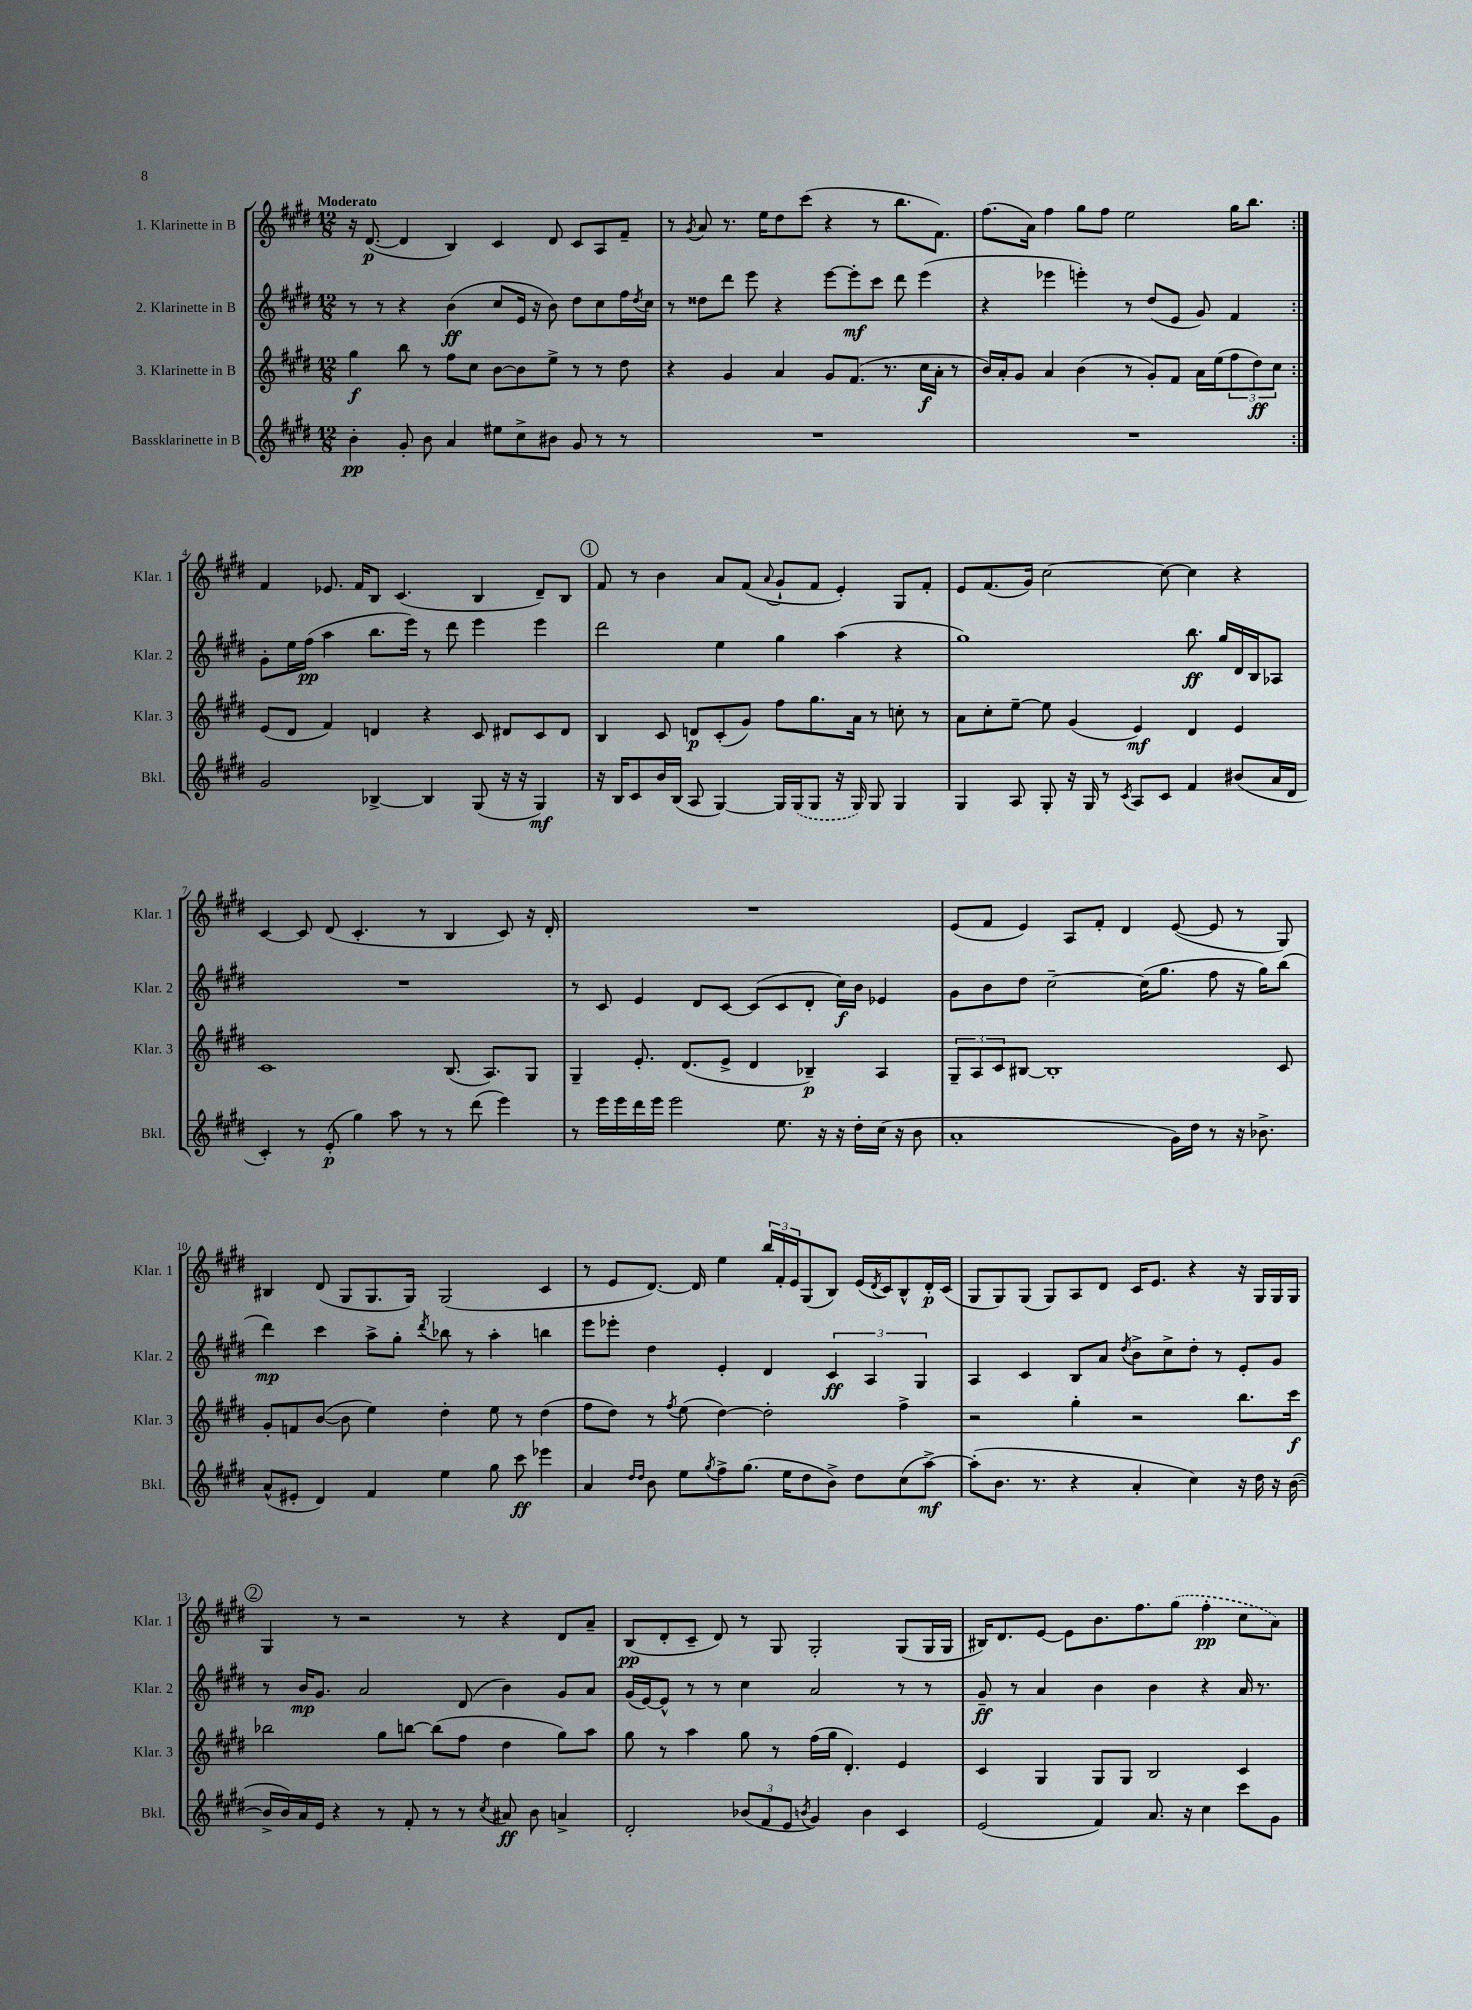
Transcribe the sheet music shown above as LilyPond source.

<<
\new StaffGroup <<
\new Staff = "s0" \with { instrumentName = "1. Klarinette in B" shortInstrumentName = "Klar. 1" } {
    \clef treble \key e \major \numericTimeSignature \time 12/8 \tempo "Moderato"
    \repeat volta 2 { r16 dis'8.~\p( dis'4 b4) cis'4 dis'8 cis'8 a8 fis'8-- |
    r8 \acciaccatura { gis'8 } a'8 r8. e''16 dis''8 cis'''8( r4 r8 b''8. fis'8.) |
    fis''8.( a'16) fis''4 gis''8 fis''8 e''2 gis''16 b''8. | }
    fis'4 ees'8. fis'16 b8 cis'4.( b4 dis'8--) b8 |
    \mark \markup { \circle "1" } fis'8 r8 b'4 a'8 fis'8( \appoggiatura { a'8 } gis'8-! fis'8 e'4-.) gis8 fis'8-. |
    e'8 fis'8.( gis'16) cis''2~ cis''8~ cis''4 r4 |
    cis'4~ cis'8 dis'8( cis'4.-. r8 b4 cis'8) r16 dis'16-. |
    R1. |
    e'8( fis'8 e'4) a8 fis'8-. dis'4 e'8~( e'8 r8 gis8) |
    bis4 dis'8( gis8 gis8. gis16) gis2( cis'4 |
    r8 e'8 dis'8.~) dis'16 e''4 \tuplet 3/2 { b''16 fis'16-. e'16 } gis8( b8) e'16( \acciaccatura { dis'8 } cis'16) b8-^ dis'16-.\p cis'16( |
    gis8 gis8) gis8( gis8) a8 dis'8 cis'16 e'8. r4 r16 gis16 gis16 gis16 |
    \mark \markup { \circle "2" } gis4 r8 r2 r8 r4 dis'8 a'8-- |
    b8\pp( dis'8-. cis'8-- dis'8) r8 gis8 gis2-. gis8( gis16 gis16 |
    bis16) dis'8. e'8~ e'8 b'8. fis''8. \once \slurDashed gis''8( fis''4-.\pp cis''8 a'8) \bar "|." |
}
\new Staff = "s1" \with { instrumentName = "2. Klarinette in B" shortInstrumentName = "Klar. 2" } {
    \clef treble \key e \major \numericTimeSignature \time 12/8
    \repeat volta 2 { r8 r8 r4 b'4\ff( cis''8 e'16 r16 b'8) dis''8 cis''8 fis''16 \acciaccatura { dis''8 } cis''16 |
    r8 disis''8 dis'''8 e'''8 r4 e'''8~ e'''8-.\mf cis'''8 dis'''8 e'''4( |
    r4 ees'''4 e'''4-.) r8 dis''8( e'8 gis'8) fis'4 | }
    gis'8-. e''16 fis''16\pp( a''4 b''8. e'''16) r8 dis'''8 e'''4 e'''4 |
    \mark \markup { \circle "1" } dis'''2 e''4 gis''4 a''4( r4 |
    gis''1) b''8.\ff gis''16 dis'16 b16 aes8 |
    R1. |
    r8 cis'8 e'4 dis'8 cis'8~ cis'8( cis'8 dis'8-. cis''16\f) b'16 ees'4 |
    gis'8 b'8 dis''8 cis''2~-- cis''16( gis''8. fis''8 r16 gis''16) b''8( |
    dis'''4\mp) cis'''4 a''8-> gis''8-. \acciaccatura { dis'''8 } bes''8 r8 a''4-. b''4 |
    e'''8 ees'''8-. dis''4 e'4-. dis'4 \tuplet 3/2 { cis'4\ff a4 gis4 } |
    a4 cis'4 b8 a'8 \acciaccatura { dis''8 } b'8-> cis''8-> dis''8-. r8 e'8-. gis'8 |
    \mark \markup { \circle "2" } r8 b'16\mp gis'8. a'2 dis'8( b'4) gis'8 a'8 |
    gis'16( e'16~) e'8-^ r8 r8 cis''4 a'2 r8 r8 |
    gis'8--\ff r8 a'4 b'4 b'4 r4 a'16 r8. \bar "|." |
}
\new Staff = "s2" \with { instrumentName = "3. Klarinette in B" shortInstrumentName = "Klar. 3" } {
    \clef treble \key e \major \numericTimeSignature \time 12/8
    \repeat volta 2 { gis''4\f b''8 r8 fis''8 cis''8 b'8~ b'8 e''8-> r8 r8 dis''8 |
    r4 gis'4 a'4 gis'8 fis'8.( r8. cis''16\f a'16-. r8 |
    b'16) a'16-. gis'8 a'4 b'4( r8 gis'8-.) fis'8 a'16 e''16( \tuplet 3/2 { fis''8 dis''8\ff) cis''8 } | }
    e'8( dis'8 fis'4) d'4 r4 cis'8 dis'8 cis'8 dis'8 |
    \mark \markup { \circle "1" } b4 cis'8 d'8\p cis'8-.( gis'8) fis''8 gis''8. a'16 r8 c''8-. r8 |
    a'8 cis''8-. e''8~-- e''8 gis'4( e'4\mf) dis'4 e'4 |
    cis'1 b8.( a8.) gis8 |
    gis4-- e'8.-. dis'8.( e'8-> dis'4 bes4--\p) a4 |
    \tuplet 3/2 { gis8-- a8 cis'8 } bis8~ bis1-. cis'8 |
    gis'8-. f'8 b'8~( b'8 e''4) dis''4-. e''8 r8 dis''4( |
    fis''8 dis''8) r8 \acciaccatura { fis''8 } e''8( dis''4~) dis''2-. fis''4-> |
    r2 gis''4-. r2 b''8. cis'''16\f |
    \mark \markup { \circle "2" } bes''2 gis''8 b''8~ b''8( fis''8 dis''4 gis''8) a''8 |
    gis''8 r8 a''4 gis''8 r8 fis''16( gis''16 dis'4.-.) e'4 |
    cis'4 gis4 gis8 gis8 b2 cis'4 \bar "|." |
}
\new Staff = "s3" \with { instrumentName = "Bassklarinette in B" shortInstrumentName = "Bkl." } {
    \clef treble \key e \major \numericTimeSignature \time 12/8
    \repeat volta 2 { b'4-.\pp gis'8-. b'8 a'4 eis''8 cis''8-> bis'8 gis'8 r8 r8 |
    R1. |
    R1. | }
    gis'2 bes4~-> bes4 gis8( r16 r16 gis4\mf) |
    \mark \markup { \circle "1" } r16 b16 cis'8 b'16 b16( a8 gis4~) gis16 \once \slurDashed gis16( gis8 r16 gis16) gis8 gis4 |
    gis4 a8 gis8-. r16 gis16 r8 \acciaccatura { cis'8 } a8 cis'8 fis'4 bis'8( a'16 dis'16 |
    cis'4-.) r8 e'8-.\p( gis''4) a''8 r8 r8 dis'''8( e'''4) |
    r8 e'''16 e'''16 dis'''16 e'''16 e'''2 e''8. r16 r16 dis''16-. cis''16( r16 b'8 |
    a'1-. gis'16) dis''16 r8 r16 bes'8.-> |
    a'8-^( eis'8-. dis'4) fis'4 e''4 gis''8 cis'''8\ff ees'''4 |
    a'4 \grace { dis''16 dis''16 } b'8 e''8 \acciaccatura { gis''8 } fis''8-> gis''8.( e''16 dis''8 b'8->) dis''8 cis''8( a''8~->\mf) |
    a''8-.( b'8. r8. r4 a'4-. cis''4) r16 dis''16 r16 b'16~( |
    \mark \markup { \circle "2" } b'16-> b'16) a'16 e'16 r4 r8 fis'8-. r8 r8 \acciaccatura { cis''8 } ais'8\ff b'8 a'4-> |
    dis'2-. \tuplet 3/2 { bes'8( fis'8 e'8 } \acciaccatura { b'8 } gis'4) b'4 cis'4 |
    e'2( fis'4) a'8. r16 cis''4 cis'''8 gis'8 \bar "|." |
}
>>
>>
